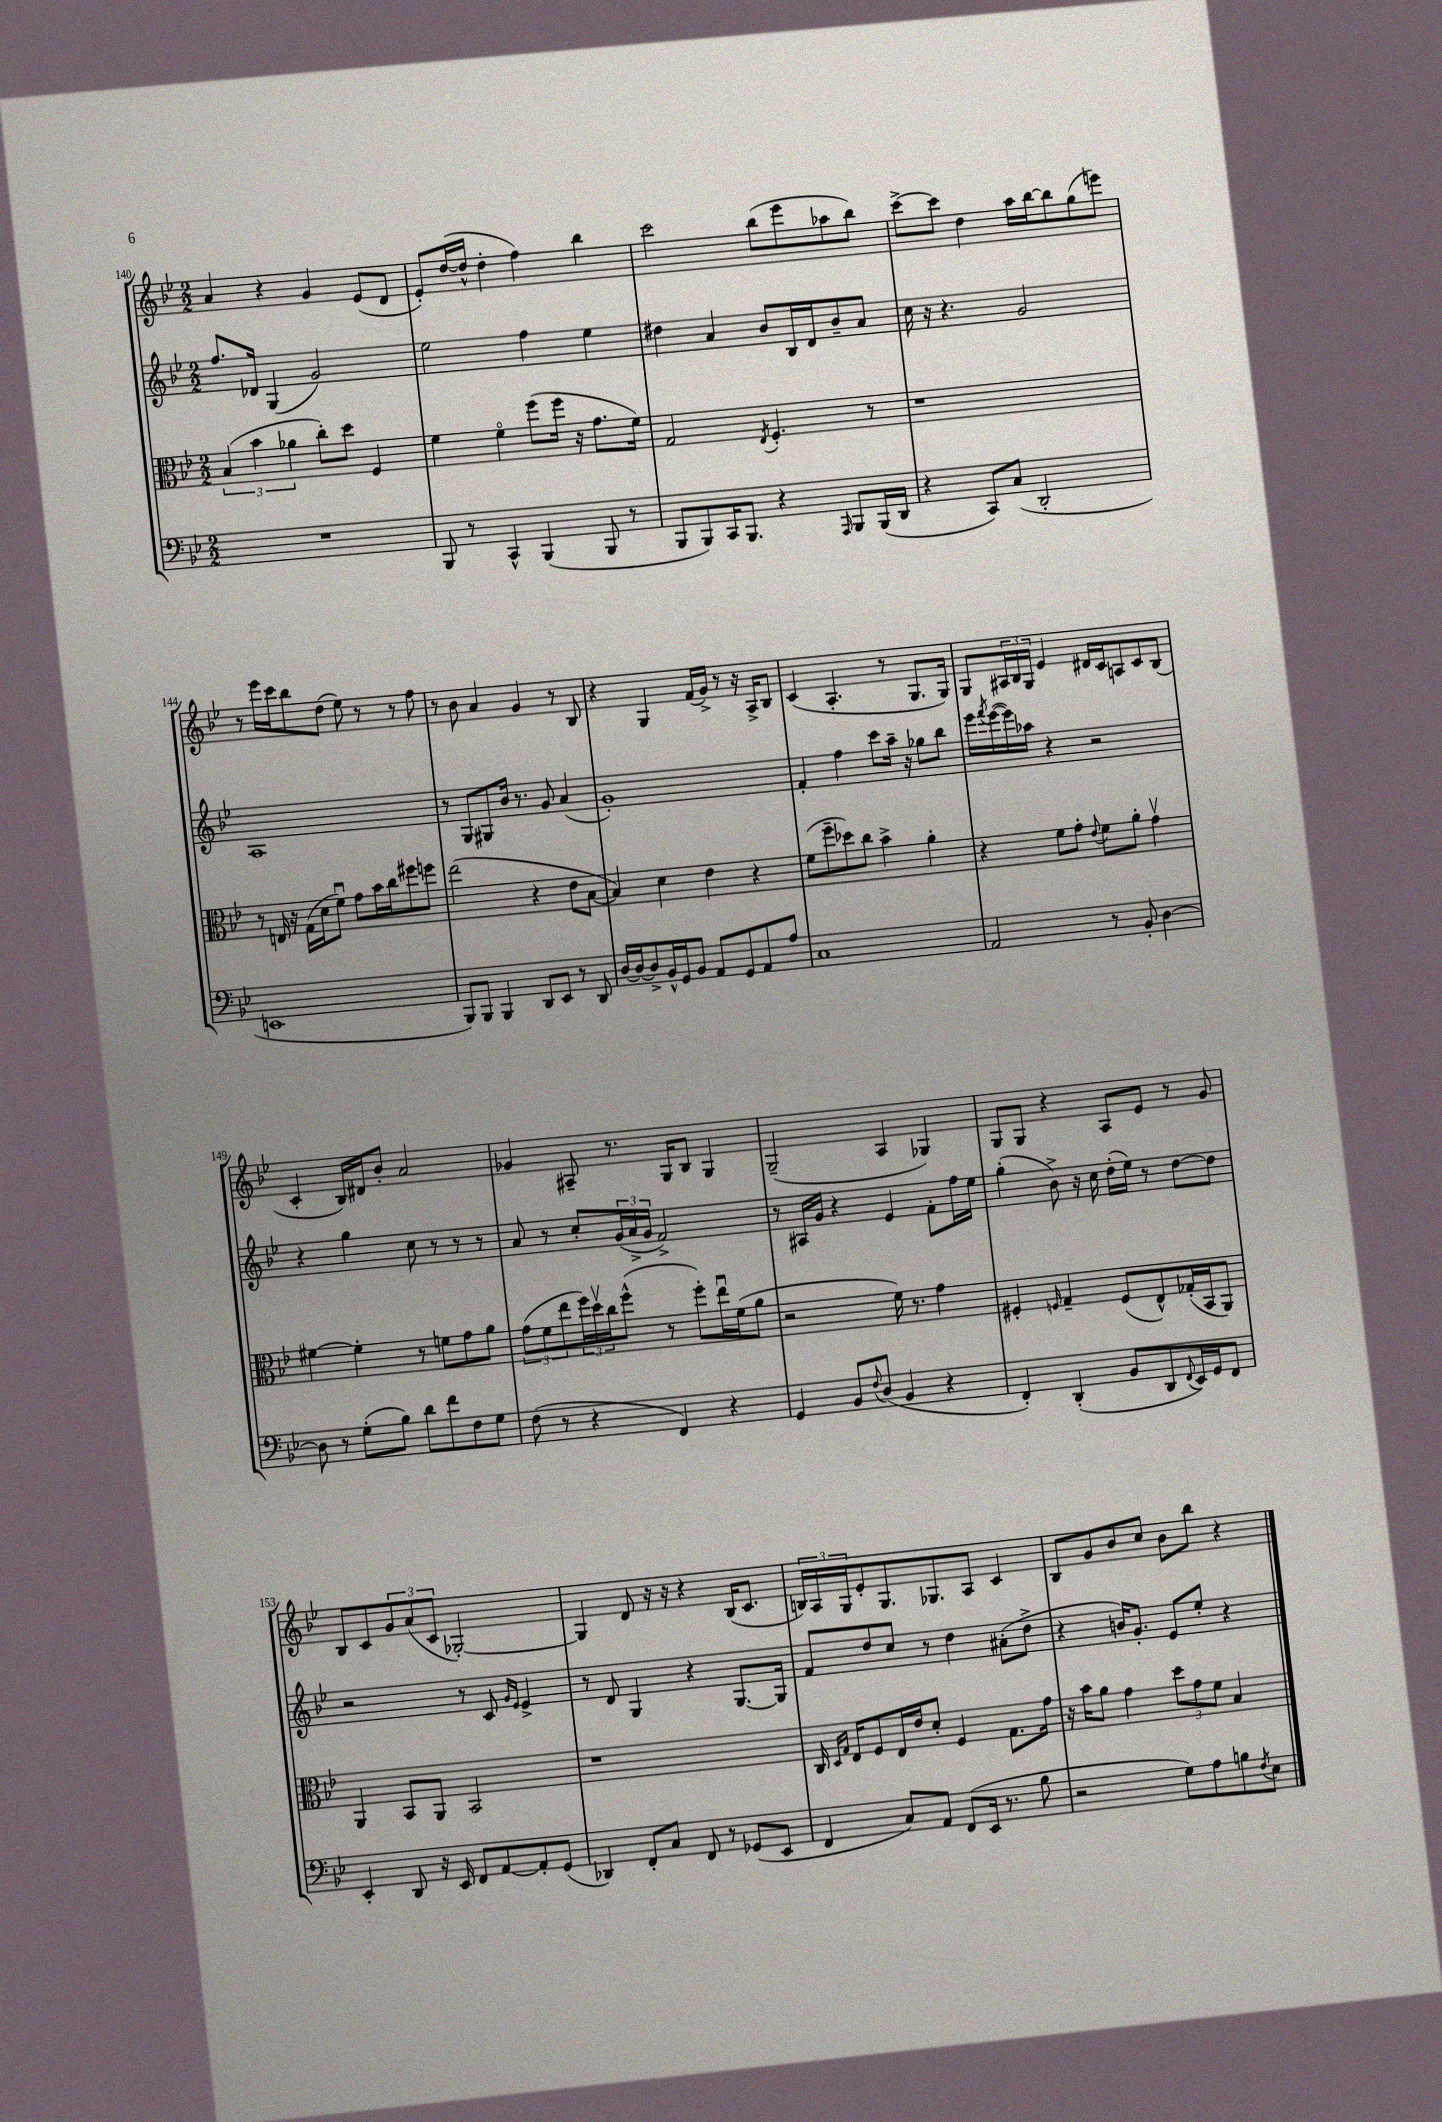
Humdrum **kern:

**kern	**kern	**kern	**kern
*staff4	*staff3	*staff2	*staff1
*clefF4	*clefC3	*clefG2	*clefG2
*k[b-e-]	*k[b-e-]	*k[b-e-]	*k[b-e-]
*M2/2	*M2/2	*M2/2	*M2/2
1r	(6B-/	8.ff/L	4a/
.	6b-\	.	.
.	.	16d-/Jk	.
.	.	(4G/	4r
.	6a-\	.	.
.	8cc'\L)	2g/)	4g/
.	8dd\J	.	.
.	4F/	.	(8e-/L
.	.	.	8d/J
=	=	=	=
8BBB-/	4f\	2ee-\	8e-'/L)
8r	.	.	([16dd/L
.	.	.	16dd^^/]JJ
4CC^^/	4fo\	.	4dd'\
(4BBB-/	(8ff\L	4ff\	4ff\)
.	16ff\Jk	.	.
.	16r	.	.
8BBB-/	8.g\L	4ee-\	4bb-\
8r	.	.	.
.	16f\Jk)	.	.
=	=	=	=
8BBB-/L	2G/	4dd#\	2ccc\
8BBB-/)	.	.	.
16CC/K	.	4a/	.
8.BBB-/J	.	.	.
.	8qE-/	.	.
4r	4.F'/	8b-/L	(8bb-\L
.	.	16B-/L	8eee-\
.	.	16d/J	.
16qqAAA/	.	.	.
8BBB-/L	.	8b-~/	8aa-\
(16BBB-/L	8r	8a/J	8bb-\J)
16DD/JJ	.	.	.
=	=	=	=
4r	1r	16cc\	[8ccc^\L
.	.	16r	.
.	.	4.r	8ccc\]J
8CC/L)	.	.	4dd\
(8C/J	.	.	.
2DD'/	.	2g/	16aa\LL
.	.	.	[16bb-\J
.	.	.	8bb-\]
.	.	.	(8gg\
.	.	.	8eee\J)
=	=	=	=
1EE	8r	1A	8r
.	16E/	.	16eee-\LL
.	16r	.	16ccc\J
.	(16G\LL	.	8bb-\
.	16d\J	.	.
.	8fu\J)	.	(8dd\J
.	8g\L	.	8ee-\)
.	16b-\L	.	8r
.	16cc\J	.	.
.	8ff#\	.	8r
.	8ff\J	.	8ff\
=	=	=	=
8BBB-/L)	(2ee-\	8r	8r
8BBB-/J	.	8G/L	8b-\
4BBB-/	.	8G#/	4a/
.	.	16b-/Jk	.
.	.	8.r	.
8DD/L	4r	.	4g/
8EE-/J	.	8g/	.
8r	8e-\L	(4a/	8r
8DD/	[8B-\J	.	8B-/
=	=	=	=
[16D/LL	4B-/])	1g')	4r
16D/_J	.	.	.
8D^/]	.	.	.
16BB-^^/L	4d\	.	4G/
16GG/J	.	.	.
8BB-/J	.	.	.
8AA/L	4e-\	.	(16f/LL
.	.	.	16g^/JJ)
8GG/	.	.	8r
8AA/	4r	.	16r
.	.	.	16A^/LK
8A/J	.	.	8B-/J
=	=	=	=
1C	(8f\L	4f'/	(4c/
.	8ff~\	.	.
.	8dd-\)	4ff\	4.A'/
.	8cc\J	.	.
.	4b-^\	8ccc\L	.
.	.	16aa~\Jk	8r
.	.	16r	.
.	4a'\	8gg-\L	8.G/L
.	.	8bb-\J	.
.	.	.	16G/Jk)
=	=	=	=
2AA/	4r	16eee-\LL	8G/L
.	.	8qfff/	.
.	.	([16eee-\	.
.	.	16eee-\])	24A#/L
.	.	.	24B-/
.	.	16aa-\JJ	.
.	.	.	24G/JJ
.	8f\L	4r	4e-/
.	8g'\J	.	.
.	8qqe-/	.	.
8r	8f\L	2r	16d#/LL
.	.	.	16c/J
8BB-'/	8a'\J	.	8A/
[4D\	4gv\	.	8c/
.	.	.	(8B-/J
=	=	=	=
8D\]	[4f#\	4r	4c'/
8r	.	.	.
(8G'\L	4f#'\]	4gg\	16B-/LL)
.	.	.	16d#/J
8B-\J)	.	.	8b-'/J
8d\L	8r	8cc\	2a/
8f\	8f\L	8r	.
8F\	8g\	8r	.
8G\J	8a\J	8r	.
=	=	=	=
(8F\	(12g\L	8a/	4g-/
.	12f\	.	.
8r	.	8r	.
.	12ee-\	.	.
4r	24ff\L)	8cc'/L	8A#~/
.	24ddv\	.	.
.	24cc\J	.	.
.	(8ff^^\J	(24g/L	8.r
.	.	24a^/	.
.	.	24g/JJ	.
4FF/)	8r	2f^/)	.
.	.	.	16G/LK
.	8ff'\L)	.	8B-/J
4r	16ee-u\L	.	4G/
.	(16f\J	.	.
.	8a\J	.	.
=	=	=	=
4GG/	2r	8r	(2G~/
.	.	16A#/LL	.
.	.	16g/JJ	.
8BB-/L	.	4r	.
8qqF/	.	.	.
(8D/J	.	.	.
4BB-/	16f\)	4e-/	4A/
.	8.r	.	.
4r	4g\	8f'\L	4G-/)
.	.	16ff\L	.
.	.	16ee-\JJ	.
=	=	=	=
4FF'/)	4F#'/	(4gg'\	8G/L
.	.	.	8G/J
.	16qqF/	.	.
(4DD'/	4G~/	8b-^\)	4r
.	.	16r	.
.	.	16cc\	.
8BB-/L	(8F/L	(16dd'\LL	8A/L
.	.	16ee-\JJ)	.
8DD/	8E-^^/)	8r	8e-/J
8qqFF/	.	.	.
16EE-/L)	(16G-'/L	[8dd\L	8r
16GG/J	16BB-/J	.	.
8FF/J	8AA/J)	8dd\]J	8g/
=	=	=	=
4EE-'/	4AA/	2r	8B-/L
.	.	.	8c/
8DD/	8BB-/L	.	12g/
.	.	.	(12a/
16r	8AA/J	.	.
.	.	.	12c/J
16EE-/	.	.	.
8FF/L	2BB-/	8r	[2G-'/)
[8AA/	.	8c/	.
.	.	16qqg/LL	.
.	.	16qqe-/JJ	.
8AA'/]	.	4e-^/	.
(8GG/J	.	.	.
=	=	=	=
4DD-/)	1r	8r	4G-/]
.	.	8d/	.
8FF'/L	.	4G/	8d/
8C/J	.	.	16r
.	.	.	16r
8FF/	.	4r	4r
8r	.	.	.
(8GG-/L	.	[8.G/L	(16B-/LK
.	.	.	8.c/J
8EE-/J	.	.	.
.	.	16G/]Jk	.
=	=	=	=
4FF/	16C/	8f/L	24B/LL)
.	.	.	24A/
.	16qqD/LL	.	.
.	16qqG/JJ	.	.
.	16E-/LK	.	.
.	.	.	24G/J
.	8F/	8dd/	8e-'/
8C/L)	16E-/L	8cc/J	8.G/
.	16e-/J	.	.
8AA/J	8d'/J	8r	.
.	.	.	8.G-/
(8FF/L	4F/	4dd\	.
16EE-/Jk	.	.	8A/J
8.r	.	.	.
.	8.G\L	(8a#'\L	4c/
8B-\	.	8dd^\J	.
.	16g\Jk	.	.
=	=	=	=
2r	16r	4r	8B-/L
.	16b-\LK	.	.
.	8a\J	.	8g/
.	4g\	16b/LK)	8b-/
.	.	8.g'/J	.
.	.	.	8cc/J
8G\L)	12dd\L	8e-/L	8b-\L
.	12g\	.	.
8A\	.	8ee-'/J	8bb-\J
.	12f\J	.	.
8B\	4B-/	4r	4r
8qF/	.	.	.
8E-\J	.	.	.
==	==	==	==
*-	*-	*-	*-
